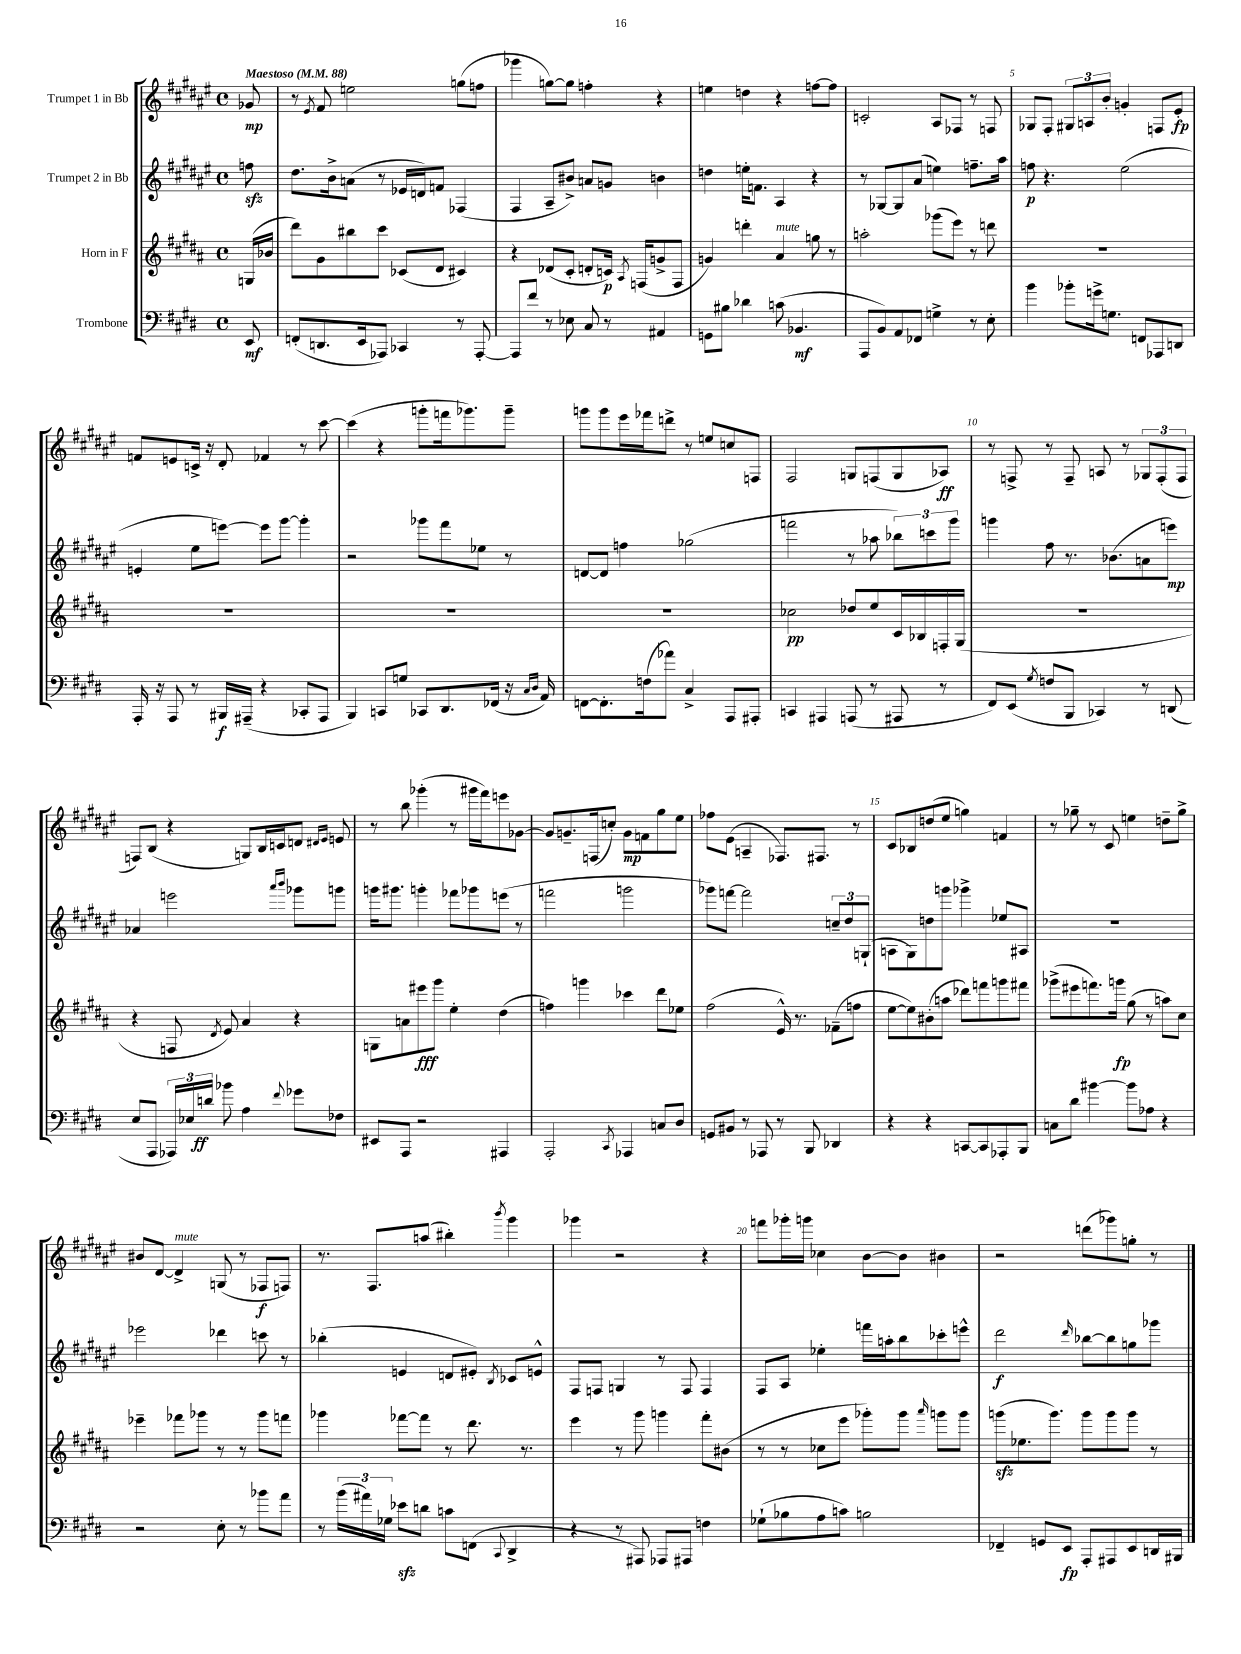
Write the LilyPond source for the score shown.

<<
\new StaffGroup <<
\new Staff = "s0" \with { instrumentName = "Trumpet 1 in Bb" } {
    \clef treble \key fis \major \defaultTimeSignature \time 4/4 \partial 8 \tempo "Maestoso" 4 = 88
    \autoBeamOff ges'8\mp |
    r8 \acciaccatura { eis'8 } fis'8 e''2 g''8[( f''8] |
    ges'''4 g''8[~) g''8] f''4-. r4 |
    e''4 d''4 r4 f''8[~ f''8] |
    c'2-. ais8[ fes8] r8 f8 |
    ges8[ fis8]-. \tuplet 3/2 { gis8[ a8 b'8]-. } g'4-. f8[ eis'8]-.\fp |
    f'8[ e'8 c'16]-> r16 dis'8-. fes'4 r8 cis'''8~ |
    cis'''4( r4 g'''8[-. f'''16 ges'''8.) ges'''8]-- |
    g'''8[ g'''8 eis'''16 fes'''16 d'''8]-> r8 e''8[ c''8 f8] |
    fis2 g8[ f8( g8 aes8]\ff) |
    r8 f8-> r8 f8-- a8 r8 \tuplet 3/2 { ges8[ f8-.( f8] } |
    f8[) b8]( r4 g8[) b16 c'16 d'8] \grace { dis'16[ eis'16] } e'8 |
    r8 b''8 ges'''4-.( r8 gis'''16[ fis'''16) e'''8 ges'8]~ |
    ges'8[ g'8.-- f16( c''8]-.) g'8[\mp f'8 gis''8 eis''8] |
    fes''8[ eis'8]( a4-- fes8.[) fis8.] r8 |
    cis'8[ bes8 d''8( eis''8] g''4) f'4 |
    r8 ges''8-- r8 cis'8 e''4 d''8[-- ges''8]-> |
    bis'8[ dis'8]~ dis'4->^\markup { \italic "mute" } g8( r8 fes8[\f f8]) |
    r8. fis8.[ a''8]( bis''4-.) \acciaccatura { b'''8 } gis'''4 |
    ges'''4 r2 r4 |
    f'''8[ ges'''16-. g'''16] ces''4 b'8[~ b'8] bis'4 |
    r2 d'''8[( ges'''8) g''8]-. r8 \bar "|." |
}
\new Staff = "s1" \with { instrumentName = "Trumpet 2 in Bb" } {
    \clef treble \key fis \major \defaultTimeSignature \time 4/4 \partial 8
    \autoBeamOff f''8\sfz |
    dis''8.[ b'16-> a'8]( r8 ees'16[ d'16) f'8] fes4( |
    fis4 ais8[-- bis'8]->) a'8[ g'8] b'4 |
    d''4 e''16[-. f'8.] ais4 r4 |
    r8 ges8[~ ges8 ais'8]( e''4) f''8.[-- ais''16] |
    f''8\p r4. eis''2( |
    e'4-. eis''8[ e'''8]~) e'''8[ gis'''8]~ gis'''4-. |
    r2 ges'''8[ fis'''8 ees''8] r8 |
    d'8[~ d'8] f''4 ges''2( |
    f'''2 r8 aes''8 \tuplet 3/2 { bes''8[) c'''8 gis'''8] } |
    g'''4 fis''8 r8. bes'8.[( a'8 e'''8]\mp) |
    aes'4 e'''2 \grace { ais'''16[ b'''16] } ges'''8[ g'''8] |
    g'''16[ gis'''8.] g'''4-. fes'''8[ ges'''8 e'''8]( r8 |
    f'''2 g'''2 |
    ges'''8[) f'''8]~ f'''2 \tuplet 3/2 { c''8[-- dis''8 g8]-!( } |
    a8[ gis8) d''8 g'''8] ges'''4-> ees''8[ ais8] |
    R1 |
    ees'''2 des'''4 c'''8 r8 |
    bes''4-.( e'4 d'8[ eis'8]-.) \acciaccatura { b8 } ces'8[ e'8]-^ |
    fis8[ f8] g4 r8 f8 f4 |
    fis8[ ais8] ees''4-. f'''16[ a''16-. b''8 ces'''8-. e'''8]-^ |
    dis'''2\f \grace { dis'''16 } bes''8[~ bes''8 g''8 ges'''8] \bar "|." |
}
\new Staff = "s2" \with { instrumentName = "Horn in F" } {
    \clef treble \key b \major \defaultTimeSignature \time 4/4 \partial 8
    \autoBeamOff g16[( bes'16] |
    dis'''8[) gis'8 bis''8 cis'''8] ces'8[( dis'8] cis'4) |
    r4 des'8[( cis'8]-. d'8[-. c'16]\p) \acciaccatura { ais8 } f16[( g'8-> f8] |
    g'4) d'''4-. ais'4^\markup { \italic "mute" } g''8 r8 |
    a''2-. ges'''8[( e'''8]) r8 d'''8 |
    R1 |
    R1 |
    R1 |
    R1 |
    ces''2\pp des''8[ e''8 cis'16 bes16 f16-. gis16]( |
    R1 |
    r4 f8 \acciaccatura { dis'8 } e'8) ais'4 r4 |
    g8[ a'8 eis'''8\fff gis'''8] e''4-. dis''4( |
    f''4) g'''4 ces'''4 dis'''8[ ees''8] |
    fis''2( e'16-^) r8. fes'8[--( f''8] |
    e''8[~ e''8) bis'8-.( a''8] des'''8[) f'''8 g'''8 fis'''8] |
    ges'''8[->( eis'''8 f'''8.) g'''16]\fp gis''8( r8 a''8[) cis''8] |
    ees'''4-- fes'''8[ ges'''8] r8 r8 ges'''8[ f'''8] |
    ges'''4 fes'''8[~ fes'''8] r8 dis'''8. r8. |
    e'''4 r8 gis'''8 g'''4 fis'''8[-. bis'8]( |
    r8 r8 ces''8[ e'''8] ges'''8[-.) ges'''8] \grace { ais'''16 } g'''8[ g'''8] |
    g'''8[\sfz( ees''8. g'''8.]) g'''8[ g'''8 g'''8] r8 \bar "|." |
}
\new Staff = "s3" \with { instrumentName = "Trombone" } {
    \clef bass \key e \major \defaultTimeSignature \time 4/4 \partial 8
    \autoBeamOff e,8\mf |
    f,8[-.( d,8. e,16 aes,,8]) ces,4 r8 aes,,8~-. |
    aes,,8[ fis'8] r8 ees8 cis8 r8 ais,4 |
    g,8[ bis8] des'4 c'8( bes,4.\mf |
    a,,8[ b,8) a,8 fes,8] g4-> r8 e8-. |
    b'4 bes'8[-. g'16-> g8.] f,8[ aes,,8 d,8] |
    a,,16-. r16 a,,8 r8 bis,,16[\f ais,,16]--( r4 ces,8[-. ais,,8] |
    b,,4) c,8[ g8] ces,8[ dis,8. fes,16]( r16 \grace { cis16[ dis16] } a,16) |
    f,8[~ f,8.-. f16( aes'8]) cis4-> a,,8[ ais,,8]-. |
    c,4 ais,,4 a,,8( r8 ais,,8 r8 |
    fis,8[) e,8]( \acciaccatura { gis8 } f8[ b,,8] ces,4) r8 d,8( |
    e8[ a,,8] \tuplet 3/2 { aes,,16[) ees16 d'16]\ff } bes'8 a4 \appoggiatura { fis'8 } ges'8[ fes8] |
    eis,8[ a,,8] r2 ais,,4 |
    a,,2-. \acciaccatura { cis,8 } aes,,4 c8[ dis8] |
    g,8[ bis,8] r8 aes,,8 r8 b,,8 des,4 |
    r4 r4 c,8[~ c,8 aes,,8-. b,,8] |
    c8[ dis'8] bis'4~ bis'8[ aes8] r4 |
    r2 e8-. r8 bes'8[ a'8] |
    r8 \tuplet 3/2 { b'16[( ais'16) ges16] } ees'8[\sfz d'8] c'8[ f,8]( \appoggiatura { cis,8 } dis,4-> |
    r4 r8 ais,,8) aes,,8[ ais,,8] f4 |
    ges8[-!( bes8 a8 c'8]) b2 |
    fes,4-- g,8[ e,8]\fp a,,8[-. ais,,8 e,8 d,16 bis,,16] \bar "|." |
}
>>
>>
\layout { \context { \Score \override BarNumber.break-visibility = ##(#f #t #t) barNumberVisibility = #(every-nth-bar-number-visible 5) } }
